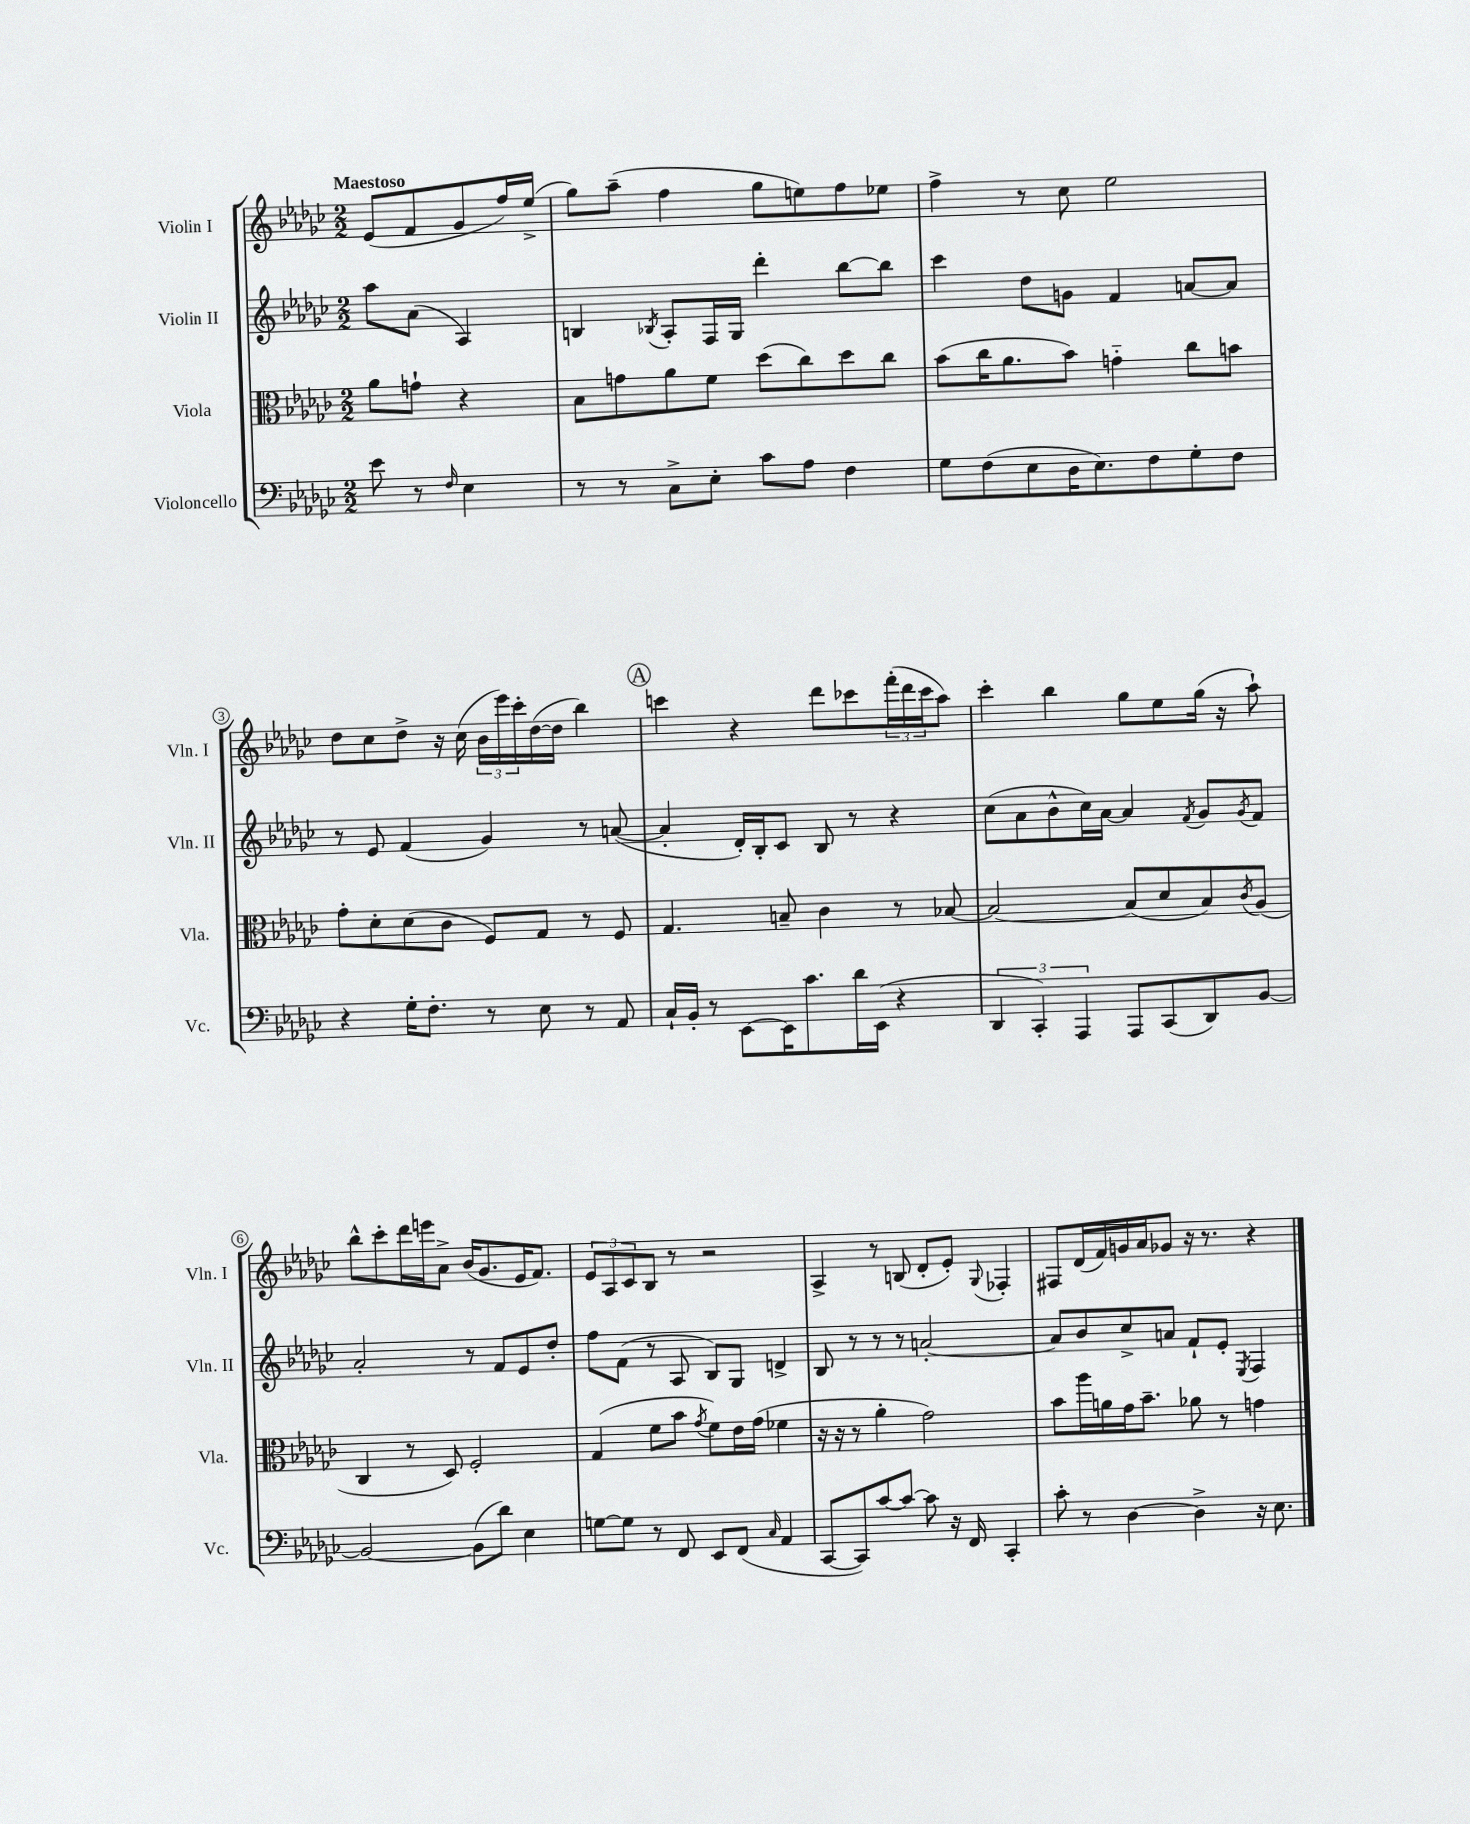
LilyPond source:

<<
\new StaffGroup <<
\new Staff = "s0" \with { instrumentName = "Violin I" shortInstrumentName = "Vln. I" } {
    \clef treble \key ges \major \numericTimeSignature \time 2/2 \partial 2 \tempo "Maestoso"
    ees'8( f'8 ges'8 f''16) ees''16->( |
    ges''8) aes''8--( f''4 ges''8 e''8) f''8 ees''8 |
    f''4-> r8 ces''8 ees''2 |
    des''8 ces''8 des''8-> r16 ces''16( \tuplet 3/2 { bes'16 ees'''16) ces'''16-. } des''16~( des''16 bes''4) |
    \mark \markup { \circle "A" } c'''4 r4 des'''8 ces'''8 \tuplet 3/2 { f'''16-.( des'''16 ces'''16 } aes''8) |
    ces'''4-. bes''4 ges''8 ees''8 ges''16( r16 aes''8-!) |
    bes''8-^ ces'''8-. des'''16 e'''16 aes'8-> bes'16( ges'8. ees'16 f'8.) |
    \tuplet 3/2 { ees'8 aes8 ces'8 } bes8 r8 r2 |
    aes4-> r8 b8( des'8-. ees'8-.) \appoggiatura { ges8 } fes4-. |
    fis8 des'16( f'16) g'16 aes'16 ges'8 r16 r8. r4 \bar "|." |
}
\new Staff = "s1" \with { instrumentName = "Violin II" shortInstrumentName = "Vln. II" } {
    \clef treble \key ges \major \numericTimeSignature \time 2/2 \partial 2
    aes''8 aes'8( aes4) |
    b4 \acciaccatura { bes8 } aes8-. f16 ges16 des'''4-. bes''8~ bes''8 |
    ces'''4 des''8 g'8 f'4 a'8~ a'8 |
    r8 ees'8 f'4( ges'4) r8 a'8~( |
    \mark \markup { \circle "A" } a'4-. des'16-.) bes16-. ces'8 bes8 r8 r4 |
    ces''8( aes'8 bes'8-^ ces''16) aes'16~ aes'4 \acciaccatura { f'8 } ges'8 \acciaccatura { ges'8 } f'8 |
    aes'2-. r8 f'8 ees'8 des''8-. |
    f''8 f'8( r8 aes8 bes8) ges8 d'4-> |
    bes8 r8 r8 r8 a'2~-. |
    a'8 bes'8 ces''8-> a'8 f'8-! ees'8-. \acciaccatura { ees8 } f4 \bar "|." |
}
\new Staff = "s2" \with { instrumentName = "Viola" shortInstrumentName = "Vla." } {
    \clef alto \key ges \major \numericTimeSignature \time 2/2 \partial 2
    aes'8 g'8-! r4 |
    bes8 g'8 aes'8 f'8 des''8( ces''8) des''8 ces''8 |
    bes'8( ces''16 aes'8. bes'8) g'4-_ ces''8 b'8 |
    ges'8-. des'8-. des'8( ces'8 f8) ges8 r8 f8 |
    \mark \markup { \circle "A" } ges4. b8-- ces'4 r8 bes8~ |
    bes2~ bes8( des'8 bes8) \acciaccatura { ces'8 } aes8( |
    ces4 r8 des8) f2-. |
    ges4( f'8 bes'8 \acciaccatura { ges'8 } f'8) ees'16 ges'16( fes'4 |
    r16 r16 r8 aes'4-. ges'2) |
    bes'8 aes''16 a'16 ges'16 bes'8.-- aes'8 r8 g'4 \bar "|." |
}
\new Staff = "s3" \with { instrumentName = "Violoncello" shortInstrumentName = "Vc." } {
    \clef bass \key ges \major \numericTimeSignature \time 2/2 \partial 2
    ees'8 r8 \grace { f16 } ees4 |
    r8 r8 ces8-> ees8-. ces'8 aes8 f4 |
    ges8 f8( ees8 des16 ees8.) f8 ges8-. f8 |
    r4 ges16-. f8.-. r8 ees8 r8 aes,8 |
    \mark \markup { \circle "A" } ces16-! bes,16-. r8 ees,8~ ees,16 ces'8. des'16 ees,16( r4 |
    \tuplet 3/2 { des,4 ces,4-.) aes,,4 } aes,,8 ces,8( des,8) bes,8~ |
    bes,2~ bes,8( des'8) ees4 |
    g8~ g8 r8 f,8 ees,8 f,8( \grace { ces16 } aes,4 |
    ces,8~ ces,8) ces'8~ ces'8~ ces'8 r16 f,16 ces,4-. |
    ces'8-. r8 des4~ des4-> r16 ees8. \bar "|." |
}
>>
>>
\layout { \context { \Score \override BarNumber.stencil = #(make-stencil-circler 0.1 0.3 ly:text-interface::print) } }
